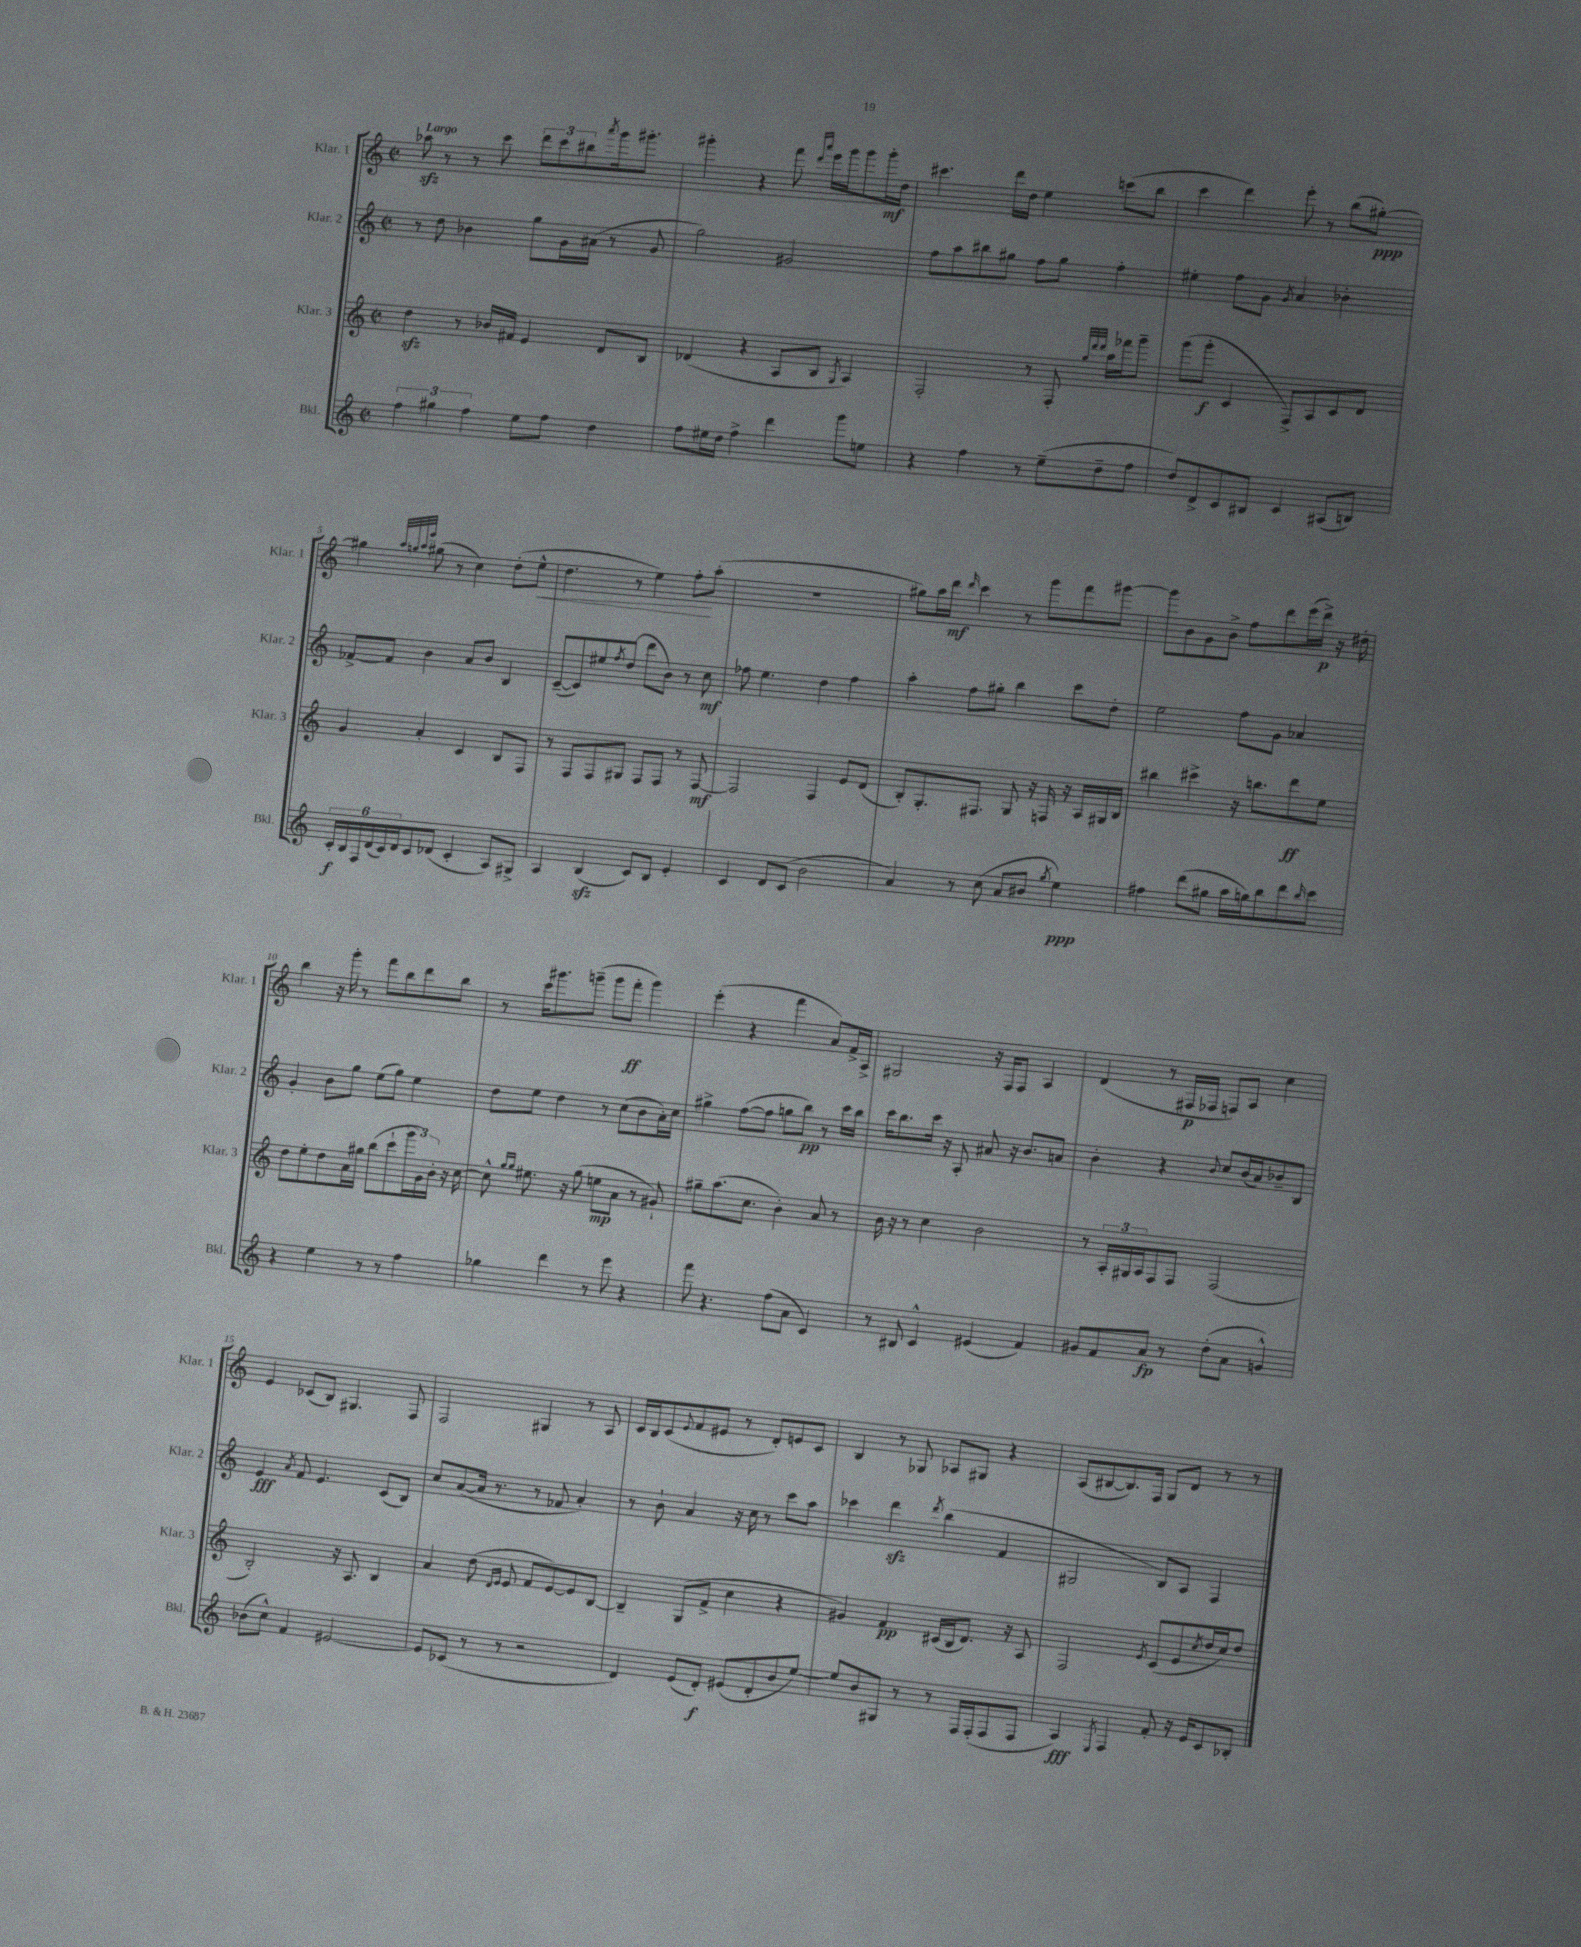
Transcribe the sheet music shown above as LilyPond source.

<<
\new StaffGroup <<
\new Staff = "s0" \with { instrumentName = "Klar. 1" shortInstrumentName = "Klar. 1" } {
    \clef treble \key c \major \defaultTimeSignature \time 2/2 \tempo "Largo"
    aes''8\sfz r8 r8 c'''8 \tuplet 3/2 { d'''8 c'''8 bis''8 } \acciaccatura { a'''8 } g'''16 gis'''8.-. |
    gis'''4-. r4 f'''8 \grace { d'''16 a'''16 } e'''16 gis'''16 gis'''8 gis'''16-.\mf d''16 |
    cis'''4. d'''16 d''16 e''4 c'''8( b''8 |
    c'''4 d'''4) e'''8-. r8 b''8( gis''8~-.\ppp) |
    gis''4 \grace { a''32 g''32 a''32 e'''32 } gis''8( r8 c''4) d''8-.( e''8-^\< |
    d''4. r8 e''4) f''8-.\! a''8-.( |
    R1 |
    gis''8) a''16 d'''16\mf \grace { d'''16 } c'''4 r8 g'''8 f'''8 gis'''8~ |
    gis'''8 b'8 g'8 b'8-> f''8 d'''8 e'''16( d'''16->\p) r16 dis''16-. |
    b''4 r16 g'''16-. r8 f'''8 b''8 d'''8 b''8 |
    r8 c'''16 gis'''8. g'''8--( g'''8 f'''8-.\ff g'''4) |
    e'''4-.( r4 f'''4 a'8) f'16-> a16-> |
    gis2 r16 f16 f8 a4 |
    d'4( r8 fis16\p fes16 f8) a8 c''4 |
    e'4 ces'8( b8) gis4. f8 |
    f2 gis4 r8 a8 |
    c'16 b16 c'8( \appoggiatura { e'8 } f'8 eis'8 r8 d'8-.) e'8 c'8 |
    b4 r8 ges8 aes8 gis8 r4 |
    a8( bis8~ bis8.) f16 g8 d'8 r8 r8 \bar "|." |
}
\new Staff = "s1" \with { instrumentName = "Klar. 2" shortInstrumentName = "Klar. 2" } {
    \clef treble \key c \major \defaultTimeSignature \time 2/2
    r8 d''8 bes'4 g''8 g'16 ais'16( r8 g'8 |
    g''2) gis'2 |
    f''8 a''8 bis''8 gis''8 f''8 gis''8 f''4-. |
    eis''4-. f''8 g'8 \acciaccatura { g'8 } a'4 bes'4-. |
    fes'8~-> fes'8 b'4 a'8 b'8 b4 |
    c'8~--( c'8) eis''8 \acciaccatura { f''8 } d''8( d'''8 b'8) r8 c''8\mf |
    fes''8 e''4. d''4 fes''4 |
    a''4-. f''8 gis''8-. b''4 c'''8 d''8-. |
    e''2 f''8 g'8 aes'4 |
    g'4-. b'8 g''8 e''8( g''8) e''4 |
    d''8 e''8 d''4 r8 c''8( b'8 a'16-.) c''16 |
    gis''4-> f''8~( f''8 g''8 b''8\pp) r8 c'''16 b''16 |
    c'''16 b''8. c'''16 r16 a8-. ais'8 r16 b'8. a'8 |
    b'4-. r4 \appoggiatura { b'8 } c''8 b'16( a'16) bes'8-- b8 |
    e'4\fff \acciaccatura { a'8 } f'8 e'4. c'8( b8) |
    c''8 a'8~( a'16 r8. r8 fes'8 a'4-.) |
    r8 b'8-! a'4 r16 c''16 r8 c'''8 a''8 |
    ces'''4 d'''4\sfz \acciaccatura { d'''8 } b''4( f'4 |
    gis2 b8) a8 f4 \bar "|." |
}
\new Staff = "s2" \with { instrumentName = "Klar. 3" shortInstrumentName = "Klar. 3" } {
    \clef treble \key c \major \defaultTimeSignature \time 2/2
    d''4\sfz r8 bes'16 fis'16 e'4 d'8 b8 |
    des'4( r4 a8 b8 \acciaccatura { g8 } a4) |
    f2-. r8 f8-. \grace { g''32 d'''32 d'''32 } a''16 fes'''16 g'''8-- |
    g'''8( g'''8-.\f c'4 f8->) a8 c'8 d'8 |
    g'4 a'4-. c'4 b8 f8 |
    r8 f8 f8 gis8 f8 f8 r8 f8~\mf |
    f2 f4 e'8 d'8( |
    b8-.) g8.-. fis8. g8 r16 f16 r16 a16 gis16 b16 |
    bis''4 cis'''4-> r16 b''8. d'''8\ff e''8 |
    d''8 e''8-. d''8 a'16 gis''16 b''8( c'''8-! \tuplet 3/2 { g'''16 g'16) b'16-. } r16 c''16~ |
    c''8-^ \grace { g''16 g''16 } eis''8. r16 g''8( e''8\mp a'8 r8 gis'8-!) |
    gis''8-- a''8.( c''8. b'4-.) a'8 r8 |
    b'16 r16 r8 c''4 b'2 |
    r8 \tuplet 3/2 { a16-. gis16 a16 } f8 f8 f2( |
    b2-.) r16 a8. b4 |
    a'4 d''8( \grace { d'16 e'16 } e'8 f'8 e'8~) e'8 b8~ |
    b4-- g8( f'8-> c''4 r4 |
    gis'4) f'4\pp cis'16( b16 d'8.) r16 a8 |
    f2 \acciaccatura { e'8 } c'8( e'8 \acciaccatura { c''8 } d''16 c''16) d''8 \bar "|." |
}
\new Staff = "s3" \with { instrumentName = "Bkl." shortInstrumentName = "Bkl." } {
    \clef treble \key c \major \defaultTimeSignature \time 2/2
    \tuplet 3/2 { f''4 gis''4 f''4 } e''8 f''8 d''4 |
    f''8 eis''16 d''16 f''4-> d'''4 g'''8 e''8 |
    r4 f''4 r8 e''8--( d''8-- f''8 |
    d''8) d'8-> c'8 bis8 c'4 ais8( b8) |
    \tuplet 6/4 { c'16-.\f b16 f16 d'16( c'16) d'16 } c'8 des'8( c'4-. a8) gis8-> |
    a4 b4\sfz( c'8) b8 e'4-. |
    c'4 d'8 c'8( b'2 |
    a'4) r8 c''8( a'8 bis'8 \acciaccatura { g''8 } e''4\ppp) |
    fis''4 d'''8( gis''8 a''16 g''16) b''8 d'''8 \grace { b''16 } c'''8 |
    r4 e''4 r8 r8 f''4 |
    ges''4 d'''4 r8 e'''8 r4 |
    f'''8 r4. f''8( a'8 c'4) |
    r8 bis8 c'4-^ eis'4( f'4) |
    gis'8 f'8 a'8\fp r8 d''8-.( a'8 g'4-^) |
    bes'8( c''8-^) f'4 eis'2~ |
    eis'8 ces'8( r8 r8 r2 |
    d'4) e'8( d'8-.\f) eis'8( d'8-. b'8 e''8~) |
    e''8 b'8 gis8 r8 r8 f16 f16-.( f8 f8 |
    a4\fff) \acciaccatura { e8 } f4 f'8-. r16 e'16 c'8 bes8-. \bar "|." |
}
>>
>>
